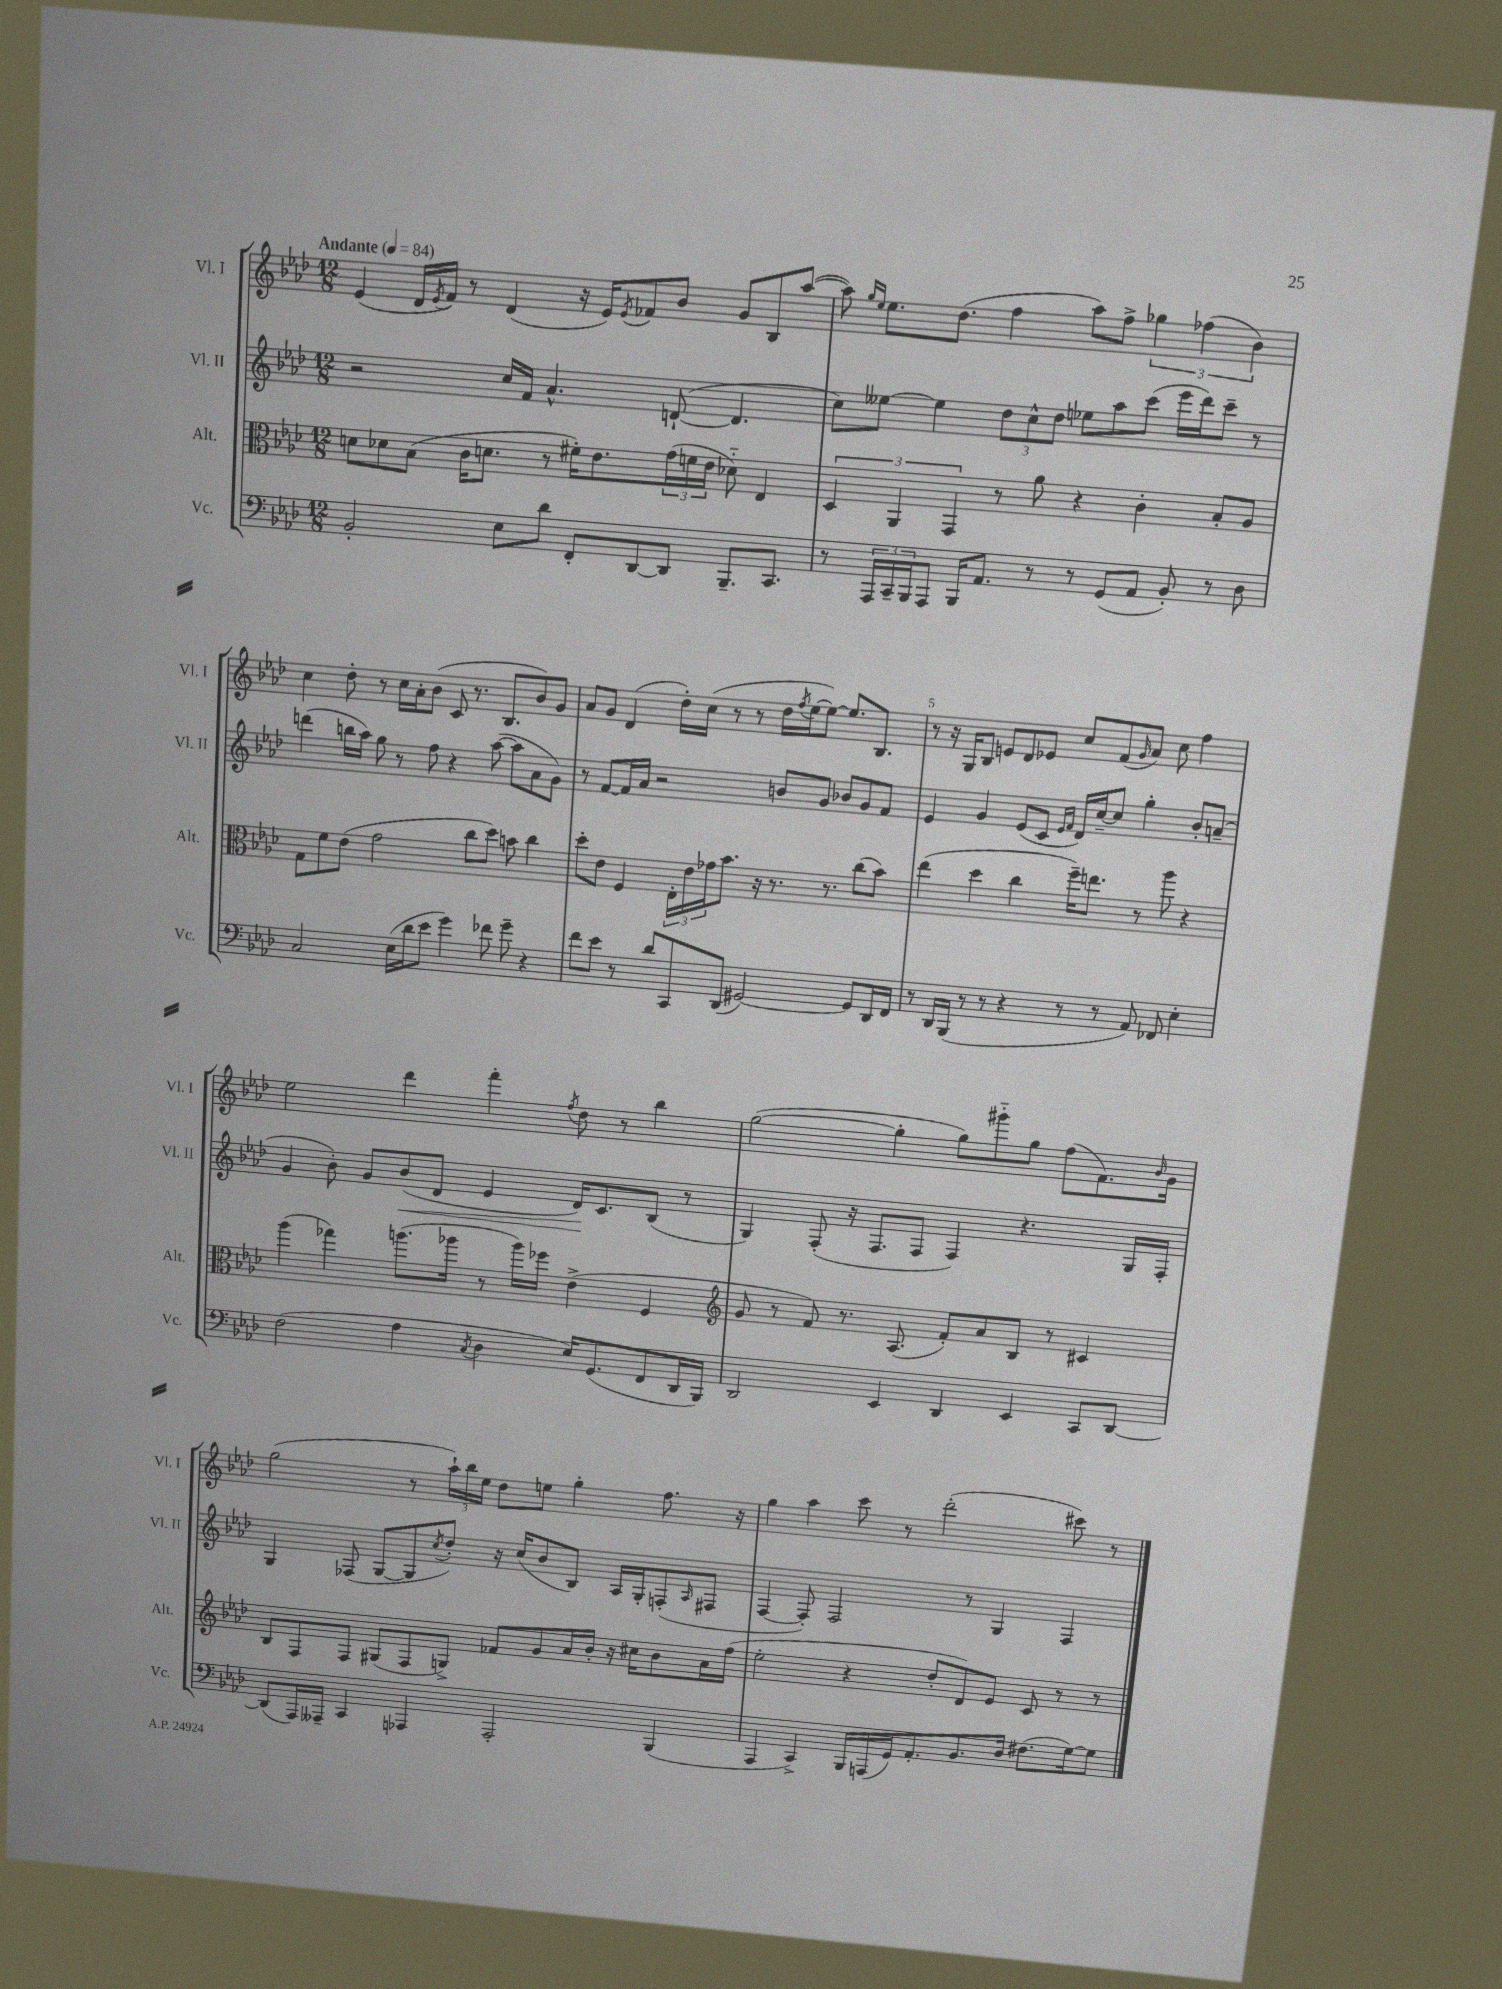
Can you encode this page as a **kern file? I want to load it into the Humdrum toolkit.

**kern	**kern	**kern	**kern
*staff4	*staff3	*staff2	*staff1
*clefF4	*clefC3	*clefG2	*clefG2
*k[b-e-a-d-]	*k[b-e-a-d-]	*k[b-e-a-d-]	*k[b-e-a-d-]
*M12/8	*M12/8	*M12/8	*M12/8
*MM84	*MM84	*MM84	*MM84
2BB-'/	8d\L	2r	(4e-/
.	8d-\	.	.
.	(8B-\J	.	16d-/LL
.	.	.	8qe-/
.	.	.	16f/JJ)
.	16c\LK	.	8r
.	8.d\J	.	.
8E-\L	.	16cc/LL	(4d-/
.	.	16f/JJ	.
8d-\J	8r	4.a-^^/	.
8FF'/L	16f#'\LK)	.	16r
.	8.e-\	.	16e-/LK)
.	.	.	8qe-/
[8DD-/	.	.	8f-/
8DD-/]J	(24g\L	([8d`/	8b-/J
.	24f\	.	.
.	24e-\JJ	.	.
8.BBB-~/L	8d-'~\)	4.d/]	8g/L
.	4E-/	.	8B-/
8.CC/J	.	.	.
.	.	.	([8aa-/J
=	=	=	=
8r	6D-/	8cc\L)	8aa-\])
.	.	.	16qqgg/LL
.	.	.	16qqee-/JJ
24AAA-/LL	.	[8ee--\J	8.ee-\L
24CC~/	6AA-/	.	.
24BBB-/J	.	.	.
8AAA-/J	.	4ee--\]	.
.	.	.	(8.dd-\J
.	6GG/	.	.
16BBB-/LK	.	.	.
8.AA-/J	.	.	.
.	8r	12dd-\L	4ff\
.	.	12cc^^\	.
8r	8a-\	.	.
.	.	12dd-\J	.
8r	4r	8ee-\L	8aa-\L)
(8GG/L	.	8aa-\	8ff^\J
8AA-/J	4c'\	(8ccc\J	6gg-\
8BB-'/)	.	16eee-\LL	.
.	.	.	(6ff-\
.	.	16ddd-\J)	.
8r	8B-'/L	8ccc~\J	.
.	.	.	6b-\)
8D-\	8A-/J	8r	.
=	=	=	=
2C/	8G\L	(4ddd\	4cc\
.	8f\	.	.
.	(8e-\J	16bb\LL	8dd-'\
.	.	16aa-\JJ)	.
.	2g\	8gg\	8r
(16E-\LL	.	8r	16cc\LL
16d-\J	.	.	16a-'\J
8e-\J	.	8ff\	(8b-\J
4g\)	.	4r	8c/
.	8cc\L	.	8.r
8f-\	8dd-\J)	([8aa-\	.
.	.	.	8.B-/L
8g~\	8b\	8aa-\]L	.
4r	4cc\	8a-\	8b-/)
.	.	8g\J)	8g/J
=	=	=	=
8f\L	8dd-'\L	8r	8a-/L
8e-\J	8e-\J	[8f/L	8g/J
8r	4F/	16f/]L	(4d-/
.	.	16a-/JJ	.
8d-/L	.	2r	.
8CC/	24E-'\LL	.	16dd-'\LL)
.	24e-\	.	.
.	.	.	(16cc\JJ
.	24g-\J	.	.
(8DD-/J	8.b-\J	.	8r
[2GG#/)	.	.	8r
.	16r	.	.
.	8.r	8b/L	16dd-\LL
.	.	.	8qff/
.	.	.	[16ee-\J
.	.	8g/J	8ee-\_J)
.	8.r	.	.
.	.	8b-/L	8.ee-/]L
8GG#/]L	(8cc\L	8g/	.
.	.	.	8.B-/J
16DD-/L	8b-\J)	8f/J	.
16FF/JJ	.	.	.
=	=	=	=
8r	(4ee-\	4e-/	8r
16DD-/LL	.	.	16r
(16BBB-/JJ	.	.	16G/LK
8r	4dd-\	4g/	8B-/J
8r	.	.	8e/L
4r	4cc\	(8e-/L	8d-/
.	.	8c/J	8e-/J
.	.	16qqe-/LL	.
.	.	16qqf/JJ	.
8r	16ff~\LK)	16d-/LL)	8cc/L
.	8.ee\J	[16cc~/J	.
8r	.	8cc/]J	(8f/
.	.	.	16qqg/
8AA-/)	8r	4gg'\	8a-/J)
8FF-/	8aa-\	.	8cc\
4E-'\	4r	8b-'/L	4ff\
.	.	(8a~/J	.
=	=	=	=
(2F\	(4aa-\	4g/	2ee-\
.	4gg-\)	8b-'\)	.
.	.	8g/L	.
4A-\	(8.aa\L	(8b-/	4ddd-\
.	.	8d-/J	.
.	16aa-\Jk	.	.
8qC/	.	.	.
4D-\	8r	4e-/	4fff'\
.	16aa-\LL)	.	.
.	16ff-\JJ	.	.
.	.	.	8qff/
16E-/LK)	(4e-^\	16d-/LK)	8dd-\
(8.GG/	.	8.c/	.
.	.	.	8r
8FF/	4F/	(8B-/J	4bb-\
16DD-/L	.	8r	.
16BBB-/JJ)	.	.	.
=	=	=	=
*	*clefG2	*	*
2DD-/	8g/	4G/)	([2gg\
.	8r	.	.
.	8f/)	(8F'/	.
.	8.r	16r	.
.	.	8.F/L	.
4EE-/	.	.	4gg'\]
.	(8.A-/	.	.
.	.	8F/J	.
4DD-/	8f'/L)	4F/)	8gg\L)
.	8a-/	.	8ggg#'~\
4EE-/	8B-/J	4.r	8gg\J
.	8r	.	(8ff\L
8CC/L	4c#/	.	8.f\)
[8DD-/J	.	16G/LL	.
.	.	.	16qqb-/
.	.	16F'/JJ	16g\Jk
=	=	=	=
(8DD-/]L	8B-/L	4G/	(2gg\
16AAA-/L)	8F/	.	.
16AAA--~/JJ	.	.	.
4CC/	8F/J	(8F-/	.
.	(8G#/L	[8G/L	.
4AAA-/	8F/	8G/]	8r
.	.	8qcc/	.
.	8G^/J)	8dd-'/J)	24aa-`\LL)
.	.	.	24bb-\
.	.	.	24ee-\JJ
2AAA-'/	8f-/L	16r	8dd-\L
.	.	(16cc/LK	.
.	8g/	8b-/	8ee\J
.	16a-/L	8B-/J)	4gg'\
.	16b-'/JJ	.	.
.	16r	16A-/LL	.
.	16cc#\LK	16G'/J	.
(4BBB-/	8b-\	(8F'/	8.ff\
.	.	16qqA-/	.
.	16a-\L	8F#/J	.
.	(16ff\JJ	.	16r
=	=	=	=
4AAA-/	2ee-'\	[4F/	4gg\
4CC^/)	.	8F'/])	4aa-\
.	.	2F/	.
16BBB-/LL	4r	.	8ccc\
(16AAA/	.	.	.
16GG/J)	.	.	8r
8.AA-'/	.	.	.
.	8dd-'/L	.	(2ddd-'\
8.BB-/	8d-/)	8r	.
.	8e-/J	4G/	.
16D-/Jk	.	.	.
(8.F#\L	8c/	.	.
.	8r	4F/	8ccc#\)
[16G\k)	.	.	.
8G\]J	8r	.	8r
==	==	==	==
*-	*-	*-	*-
